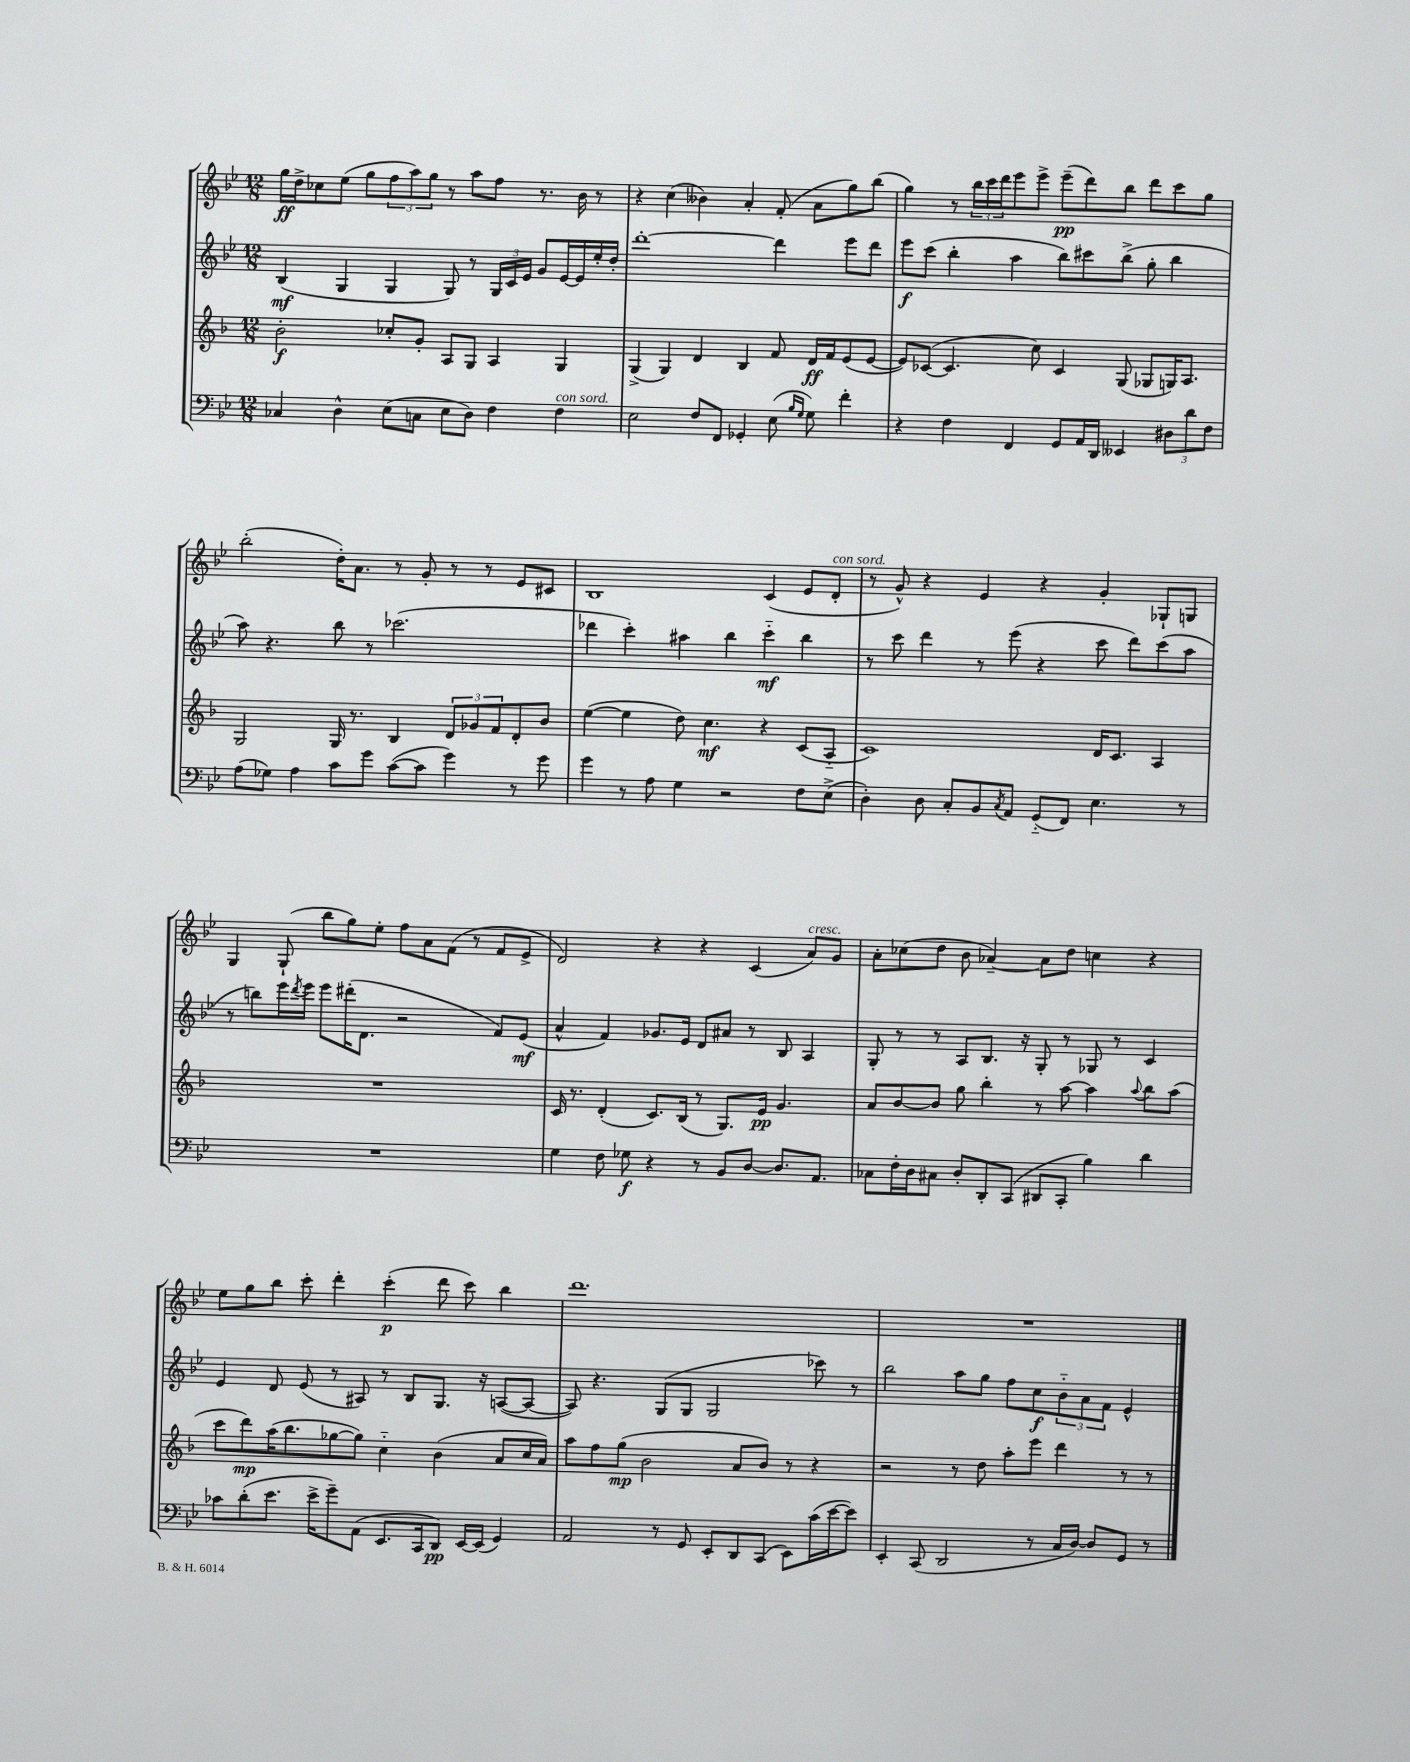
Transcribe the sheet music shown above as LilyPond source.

<<
\new StaffGroup <<
\new Staff = "s0" {
    \clef treble \key bes \major \numericTimeSignature \time 12/8
    g''16\ff d''16-> ces''8 ees''8( g''8 \tuplet 3/2 { f''8 a''8) g''8 } r8 a''8 f''8 r8. bes'16 r8 |
    r4 c''4( beses'4) a'4-. f'8-.( a'8 g''8) bes''8( |
    g''4) r8 \tuplet 3/2 { bes''16 c'''16 d'''16 } ees'''8 ees'''8-> ees'''8--\pp( d'''8) bes''8 d'''8 c'''8 g''8 |
    bes''2-.( d''16-.) a'8. r8 g'8-. r8 r8 ees'8 cis'8 |
    bes1 c'4( ees'8 d'8-.^\markup { \italic "con sord." } |
    r8 g'8-^) r4 ees'4 r4 g'4-. ges8-! g8 |
    g4 g8-!( bes''8 g''8) ees''8-. f''8 a'8 f'8( r8 f'8 ees'8-> |
    d'2) r4 r4 c'4( a'8^\markup { \italic "cresc." }) g'8 |
    a'8-. ces''8( d''8 bes'8 aes'4~--) aes'8 d''8 c''4 r4 |
    ees''8 g''8 bes''8 c'''8-. d'''4-. c'''4-.\p( d'''8 c'''8) bes''4 |
    d'''1. |
    R1. \bar "|." |
}
\new Staff = "s1" {
    \clef treble \key bes \major \numericTimeSignature \time 12/8
    bes4\mf( g4 g4 g8) r8 \tuplet 3/2 { g16 c'16 ees'16 } g'8 ees'16~ ees'16 ees''16-. d''16-. |
    d'''1~-. d'''4 ees'''8 d'''8 |
    ees'''8\f c'''8( bes''4-. a''4 bes''8) cis'''8 bes''8->( g''8-. bes''4 |
    a''8) r4. bes''8 r8 ces'''2.( |
    des'''4 c'''4-.) ais''4 bes''4 c'''4-_\mf bes''4 |
    r8 c'''8 d'''4 r8 ees'''8( r4 c'''8 d'''8) c'''8( a''8 |
    r8 b''8) ees'''16 \acciaccatura { d'''8 } ees'''16 ees'''8 dis'''16-.( d'8. r2 f'8) ees'8\mf( |
    a'4-^ f'4) ges'8. ees'16 d'8 ais'8 r8 bes8 a4 |
    g8-. r8 r8 a8 bes8. r16 g8-. r8 ges8 r8 c'4 |
    ees'4 d'8 ees'8( r8 ais8) r8 bes8 g8. r16 a8~( a8~ |
    a8) r4. g8( g8 g2 ces'''8) r8 |
    bes''2 a''8 g''8 f''8 c''8\f \tuplet 3/2 { bes'8-_ a'8 f'8 } ees'4-^ \bar "|." |
}
\new Staff = "s2" {
    \clef treble \key f \major \numericTimeSignature \time 12/8
    bes'2-.\f ces''8-. g'8-. a8 g8 a4 g4 |
    g4->( g4) d'4 bes4 f'8 d'16\ff f'16 e'8( e'8~ |
    e'8) ces'8~( ces'4. c''8) ces'4 g8( ges8 g16) a8. |
    g2 g16 r8. bes4 \tuplet 3/2 { d'8 ges'8 f'8 } d'8-. bes'8 |
    e''4~( e''4 d''8) c''4.\mf r4 c'8( a8-_ |
    c'1) d'16 c'8. a4 |
    R1. |
    c'16 r8. d'4-.( c'8.) bes16( r8 g8.) e'16\pp g'4. |
    a'8 bes'8~ bes'8 g''8 bes''4-. r8 a''8~ a''4 \appoggiatura { a''8 } bes''8 a''8( |
    c'''8 d'''8\mp) a''16( bes''8. ges''8~ ges''8) c''4-_ bes'4( a'8 c''16 a'16) |
    a''8 f''8 g''8\mp( bes'2 a'8 bes'8) r8 r4 |
    r2 r8 d''8 a''8-. e'''8 d'''4 r8 r8 \bar "|." |
}
\new Staff = "s3" {
    \clef bass \key bes \major \numericTimeSignature \time 12/8
    ces4 d4-^ ees8( c8 ees8 d8) f4 f4^\markup { \italic "con sord." } |
    ees2 f8 f,8 ges,4-. ees8( \grace { bes16 g16 } g8) f'4-. |
    r4 f4 f,4 g,8 a,16 d,16 eeses,4 \tuplet 3/2 { dis8 d'8 f8 } |
    a8( ges8) a4 c'8 g'8 c'8~( c'8 g'4) r8 g'8 |
    g'4 r8 a8 g4 r2 f8 ees8->( |
    d4-.) d8 c8-. bes,8 \acciaccatura { c8 } a,8 g,8-_( f,8) ees4. r8 |
    R1. |
    g4 f8 ges8\f r4 r8 bes,8 d8~ d8. a,8. |
    ces8 f16-. d16 cis8 d8-. d,8-. c,8( dis,8 c,8-. bes4) d'4 |
    ces'8 d'8-.( ees'8. ees'16-> g'8--) a,8( ees,8. c,16 d,8\pp) ees,16~ ees,16( g,4) |
    a,2 r8 g,8 ees,8-. d,8 c,8( ees,8) c'16( ees'16~ ees'8) |
    ees,4-. c,8( d,2 r8 c16 d16~) d8 g,8 r8 \bar "|." |
}
>>
>>
\layout { \context { \Score \remove "Bar_number_engraver" } }
